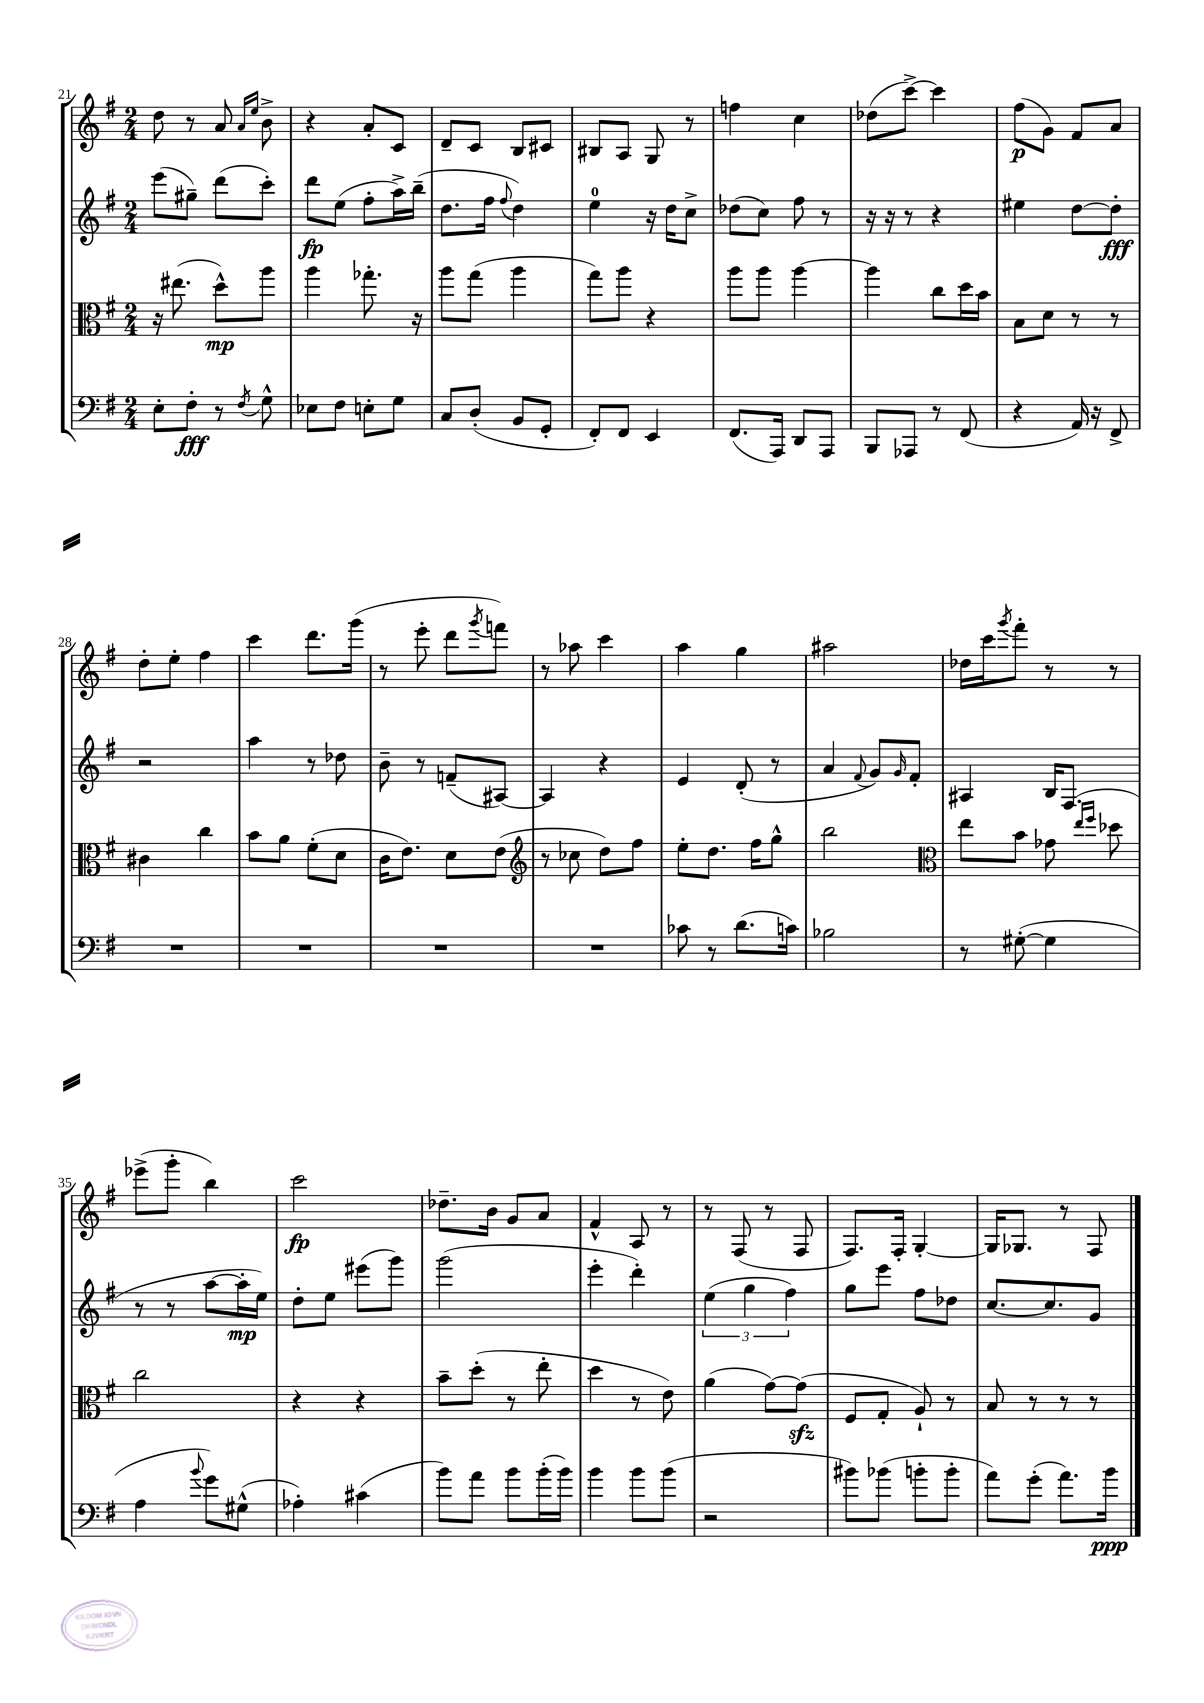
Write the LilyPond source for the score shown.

<<
\new StaffGroup <<
\new Staff = "s0" {
    \clef treble \key g \major \numericTimeSignature \time 2/4
    d''8 r8 a'8 \grace { a'16 e''16 } b'8-> |
    r4 a'8-. c'8 |
    d'8-- c'8 b8 cis'8 |
    bis8 a8 g8 r8 |
    f''4 c''4 |
    des''8( c'''8~->) c'''4 |
    fis''8\p( g'8) fis'8 a'8 |
    d''8-. e''8-. fis''4 |
    c'''4 d'''8. g'''16( |
    r8 e'''8-. d'''8 \acciaccatura { g'''8 } f'''8) |
    r8 aes''8 c'''4 |
    a''4 g''4 |
    ais''2 |
    des''16 c'''16 \acciaccatura { g'''8 } fis'''8-. r8 r8 |
    ees'''8->( g'''8-. b''4) |
    c'''2\fp |
    des''8.-- b'16 g'8 a'8 |
    fis'4-^ a8 r8 |
    r8 fis8( r8 fis8 |
    fis8.) fis16-. g4~-. |
    g16 ges8. r8 fis8 \bar "|." |
}
\new Staff = "s1" {
    \clef treble \key g \major \numericTimeSignature \time 2/4
    e'''8( gis''8--) d'''8( c'''8-.) |
    d'''8\fp e''8( fis''8-. a''16->) b''16--( |
    d''8. fis''16 \appoggiatura { fis''8 } d''4) |
    e''4-0 r16 d''16 c''8-> |
    des''8( c''8) fis''8 r8 |
    r16 r16 r8 r4 |
    eis''4 d''8~ d''8-.\fff |
    r2 |
    a''4 r8 des''8 |
    b'8-- r8 f'8--( ais8~) |
    ais4 r4 |
    e'4 d'8-.( r8 |
    a'4 \appoggiatura { fis'8 } g'8) \grace { g'16 } fis'8-. |
    ais4 b16 fis8.( |
    r8 r8 a''8~ a''16-.\mp e''16) |
    d''8-. e''8 eis'''8( g'''8) |
    g'''2( |
    e'''4-. d'''4-.) |
    \tuplet 3/2 { e''4( g''4 fis''4) } |
    g''8 e'''8 fis''8 des''8 |
    c''8.~ c''8. g'8 \bar "|." |
}
\new Staff = "s2" {
    \clef alto \key g \major \numericTimeSignature \time 2/4
    r16 eis''8.( d''8-^\mp) a''8 |
    a''4 ges''8.-. r16 |
    a''8 g''8( a''4 |
    g''8) a''8 r4 |
    a''8 a''8 a''4~ |
    a''4 c''8 d''16 b'16 |
    b8 d'8 r8 r8 |
    cis'4 c''4 |
    b'8 a'8 fis'8-.( d'8 |
    c'16 e'8.) d'8 e'8( |
    \clef treble r8 ces''8 d''8) fis''8 |
    e''8-. d''8. fis''16 g''8-^ |
    b''2 |
    \clef alto e''8 b'8 ges'8 \grace { e''16 fis''16 } des''8 |
    c''2 |
    r4 r4 |
    b'8-- d''8-.( r8 e''8-. |
    d''4 r8 e'8) |
    a'4( g'8~) g'8\sfz( |
    fis8 g8-. a8-!) r8 |
    b8 r8 r8 r8 \bar "|." |
}
\new Staff = "s3" {
    \clef bass \key g \major \numericTimeSignature \time 2/4
    e8-. fis8-.\fff r8 \acciaccatura { fis8 } g8-^ |
    ees8 fis8 e8-. g8 |
    c8 d8-.( b,8 g,8-. |
    fis,8-.) fis,8 e,4 |
    fis,8.( a,,16) d,8 a,,8 |
    b,,8 aes,,8 r8 fis,8( |
    r4 a,16) r16 fis,8-> |
    R2 |
    R2 |
    R2 |
    R2 |
    ces'8 r8 d'8.( c'16) |
    bes2 |
    r8 gis8~-.( gis4 |
    a4 \appoggiatura { b'8 } g'8) gis8-^( |
    aes4-.) cis'4( |
    b'8) a'8 b'8 b'16-.( b'16) |
    b'4 b'8 b'8( |
    r2 |
    bis'8) bes'8( b'8-. b'8-. |
    a'8) g'8-.( a'8.) b'16\ppp \bar "|." |
}
>>
>>
\layout { \context { \Score currentBarNumber = #21 } }
